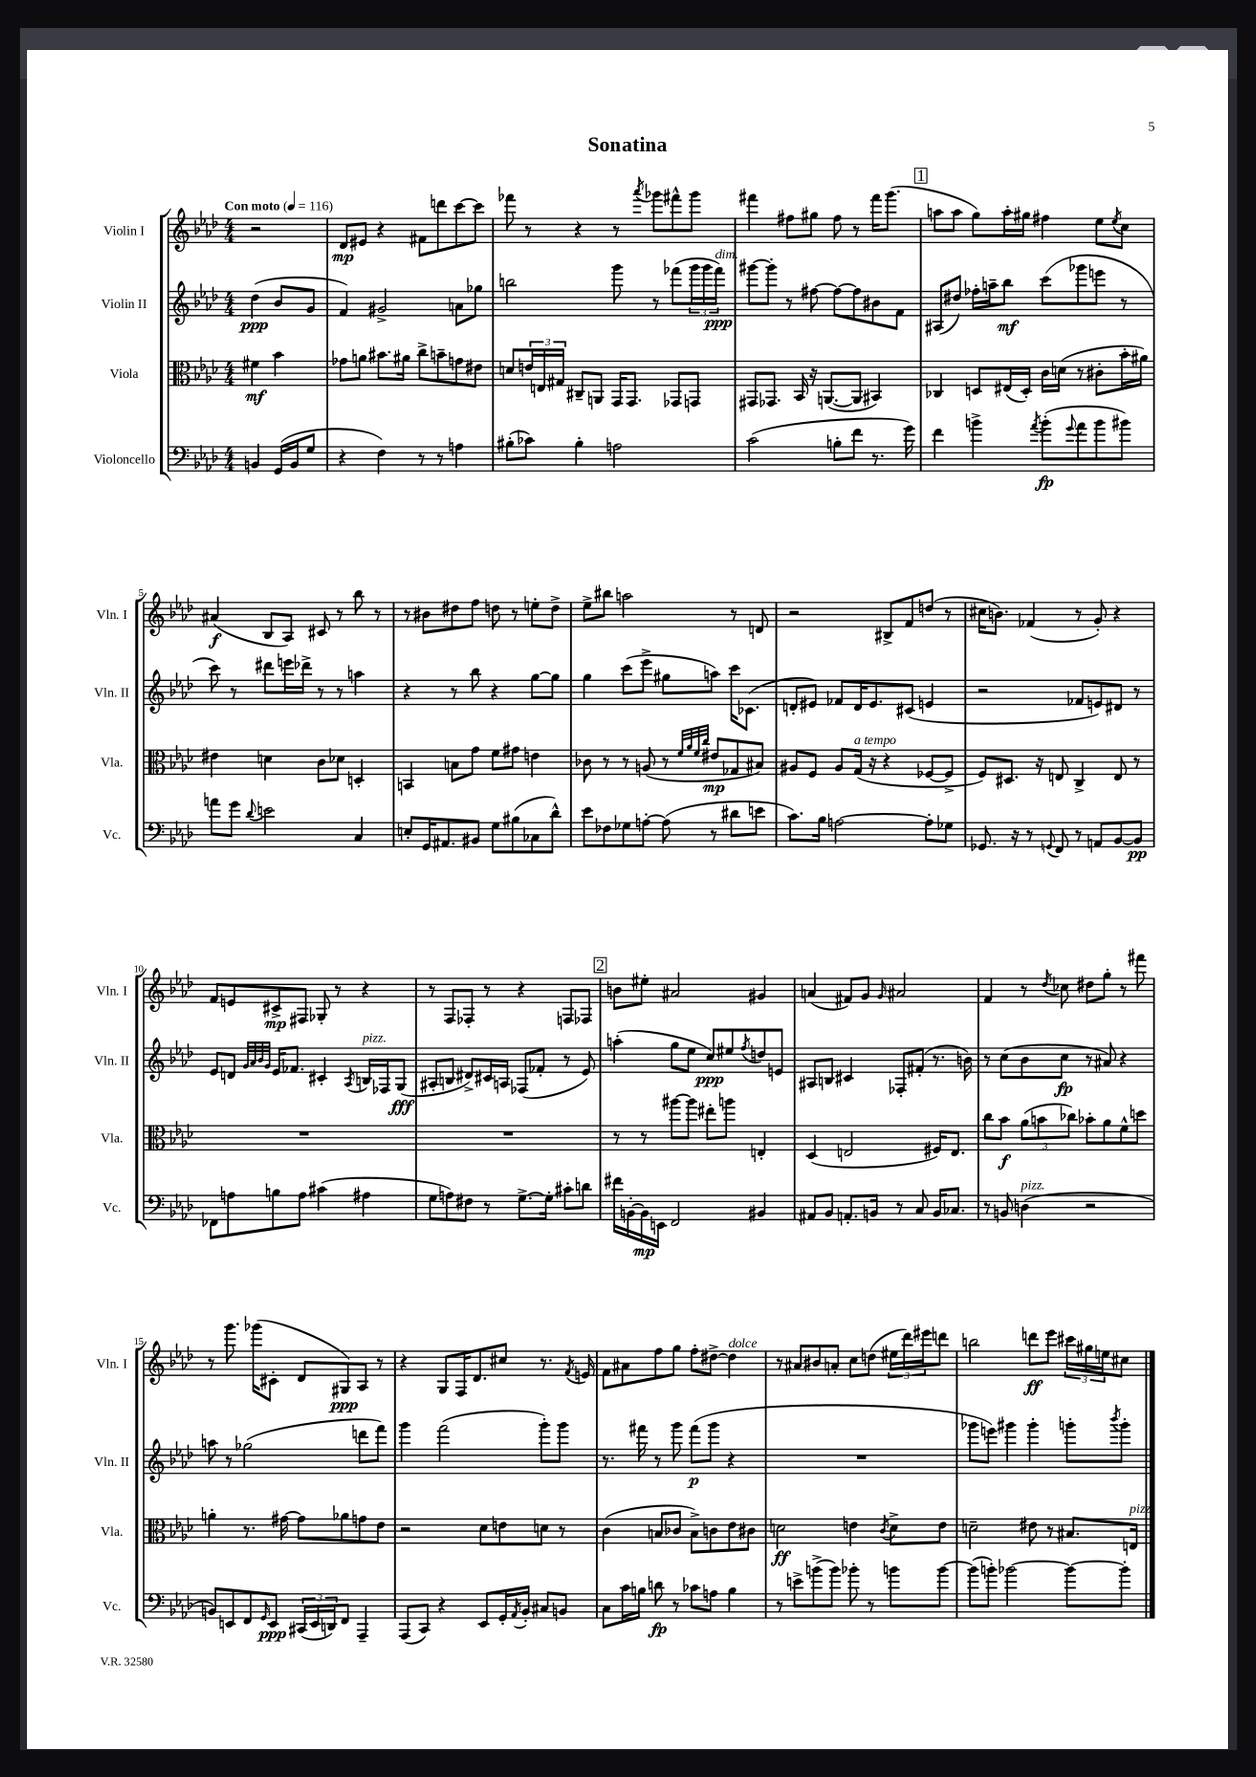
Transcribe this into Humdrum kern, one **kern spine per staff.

**kern	**kern	**kern	**kern
*staff4	*staff3	*staff2	*staff1
*clefF4	*clefC3	*clefG2	*clefG2
*k[b-e-a-d-]	*k[b-e-a-d-]	*k[b-e-a-d-]	*k[b-e-a-d-]
*M4/4	*M4/4	*M4/4	*M4/4
*MM116	*MM116	*MM116	*MM116
4BB	4f#	(4dd-	2r
(16GG	4b-	8b-	.
16BB	.	.	.
8G	.	8g	.
=	=	=	=
4r	8g-	4f)	8d-
.	8a	.	8e#
4F)	8.b#	2g#^	4r
.	16a#	.	.
8r	8cc^	.	8f#
8r	8b~	.	8ddd
4A	8g	8a	[8ccc
.	8e#	8gg-	8ccc]
=	=	=	=
(8B#'	8d	2bb	8fff-
8c-)	24e	.	8r
.	24E	.	.
.	24G#	.	.
4B#'	8C#~	.	4r
.	8AA	.	.
2A	16GG	8ggg	8r
.	8.GG	.	.
.	.	.	8qaaa-
.	.	8r	8ggg-
.	8GG-	(8fff-	8fff#^^
.	8GG	24ggg	8ggg-
.	.	24ggg	.
.	.	24fff-)	.
=	=	=	=
(2c	8GG#	[8ggg#	4fff#
.	8.GG-	8ggg#']	.
.	.	8r	8ff#
.	16BB-	.	.
.	16r	[8ff#	8gg#
.	([8.AA	.	.
8B'	.	8ff#_	8ff#
8f	8AA]	8ff#]	8r
8.r	4BB#)	8b#	16fff#
.	.	.	(8.ggg
.	.	8f	.
16g)	.	.	.
=	=	=	=
4f	4C-	(8A#	8aa
.	.	8dd#)	8aa
4b^	8D	16ff-'	8gg)
.	.	16aa~	.
.	(16E#	8bb-	16aa'
.	16D')	.	16gg#
8qa-	.	.	.
(8b'	16c	(8ccc	4ff#
.	(16d	.	.
8qqg	.	.	.
8a-	8r	8ggg-	.
8b	8c#'	8eee	8ee-
.	.	.	8qee-
8b#)	16b-'	8r	8cc
.	16a#)	.	.
=	=	=	=
8a	4e#	8ccc)	(4a#
8g	.	8r	.
8qqd-	.	.	.
2e	4d	8ddd#	8B-
.	.	16eee	8A-)
.	.	16ddd-^	.
.	8c	8r	8c#
.	8d-	8r	8r
4C	4D'	4aa	8bb-
.	.	.	8r
=	=	=	=
8E'	4BB	4r	8r
16GG	.	.	8b#
8.AA#	.	.	.
.	8B	8r	8dd#
8BB#	8g	8bb-	8ff
8G	8f	4r	8dd
(8B#	8g#	.	8r
8C-	4e	[8gg	8ee'
8d-^^)	.	8gg]	8dd^
=	=	=	=
8e-	8c-	4gg	8ee-^
8F-	8r	.	8bb#
8G-	8r	(8ccc	2aa
[8A'	(8A	8eee-^	.
(8A]	8r	8gg#	.
.	32qqf	.	.
.	32qqa-	.	.
.	32qqf	.	.
.	32qqcc	.	.
8r	8e#	8aa)	.
8d#	8G-	16ccc	8r
.	.	(8.c-	.
8e	8B#)	.	8d
=	=	=	=
8.c)	8A#	8d'	2r
.	8F	8e#)	.
16B-	.	.	.
[2A	8A#	8f-	.
.	(16G	16d	.
.	16r	8.e#	.
.	4r	.	8B#^
.	.	(8c#	8f
8A']	[8F-	4e	(8dd
8G-	8F-^]	.	8r
=	=	=	=
8.GG-	8F)	2r	16cc#
.	.	.	8.b)
.	8.D#	.	.
16r	.	.	.
8r	.	.	(4f-
.	16r	.	.
8qqGG	.	.	.
8FF	8E	.	.
8r	4C^	8f-	8r
8AA	.	8e)	8g')
[8BB-	8E	8d#	4r
8BB-]	8r	8r	.
=	=	=	=
8FF-	1r	8e-	8f
8A	.	8d	8e
.	.	32qqg	.
.	.	32qqa-	.
.	.	32qqb-	.
.	.	32qqg	.
8B	.	16e-	8c#^
.	.	8.f-	.
8A	.	.	8F#
(4c#	.	4c#'	8G-'
.	.	.	8r
.	.	8qA-	.
4A#	.	16B	4r
.	.	16F-	.
.	.	(8G	.
=	=	=	=
8G	1r	8A#'	8r
8A)	.	8B	8F
8F#	.	8d#^)	8F-'
8r	.	16c#	8r
.	.	16A	.
[8.G^	.	(8F-	4r
.	.	8f-'	.
16G']	.	.	.
8c#'	.	8r	8F
8d	.	8e-)	8F-
=	=	=	=
16f#	8r	(4aa'	8b
[16BB'	.	.	.
16BB]	8r	.	8ee#'
16EE	.	.	.
2FF	[8aa#	8gg	2a#
.	8aa#]	8ee-	.
.	8ee#'	8cc)	.
.	8aa	8ee#	.
.	.	8qff	.
4BB#	4E'	8dd	4g#
.	.	8e	.
=	=	=	=
8AA#	(4D-	8A#	(4a
8BB-	.	8B	.
8.AA'	2E	4c#	8f#)
.	.	.	8g
16BB	.	.	.
.	.	.	16qqg
8r	.	8F-'	2a#
8C	.	(8f#'	.
16BB	16F#)	8.r	.
8.C-	8.E	.	.
.	.	16b)	.
=	=	=	=
8r	8cc	8r	4f
8BB	8b-	(8cc	.
(4D	(12a-	8b-	8r
.	12b	.	.
.	.	.	8qdd-
.	.	8cc	8cc-
.	12cc-)	.	.
2r	8b-'	8r	8dd#
.	8a-	8a#)	8gg'
.	8f^^	4r	8r
.	8dd	.	8fff#
=	=	=	=
8BB)	4a'	8aa	8r
8EE	.	8r	8.ggg
8FF	8.r	(2gg-	.
.	.	.	(16ggg-
16qqGG	.	.	.
8EE	.	.	8c#'
.	[16g#	.	.
(24CC#	8g#]	.	8d-
24EE	.	.	.
24DD)	.	.	.
8FF	8a-	.	8G#)
4AAA-~	8g	8ddd	8A-
.	8e-	8fff)	8r
=	=	=	=
(8AAA-	2r	4ggg	4r
8CC)	.	.	.
4r	.	(2fff	8G
.	.	.	16F
.	.	.	8.d-
8EE-	8d-	.	.
16GG'	8e	.	8cc#
8qAA-	.	.	.
16BB-'	.	.	.
8C#	8d	8ggg')	8.r
8BB	8r	8ggg	.
.	.	.	8qf
.	.	.	16e
=	=	=	=
8C	(4c	8.r	8f
16c	.	.	8a#
16B	.	16fff#	.
8d	8B	8r	8ff
8r	8c-	8ggg	8gg
8c-	8B^)	(8fff#	8ff'
8A	8c	8ggg	[8dd#^
4B	8e-	4r	4dd#]
.	8c#	.	.
=	=	=	=
8r	2d	1r	8r
8e^	.	.	8a#
(8b^	.	.	8b#
8b)	.	.	8a'
8b-'	4e	.	8cc
8r	.	.	(8dd
.	8qc	.	.
8b	8d^	.	24ee#
.	.	.	24ddd-)
.	.	.	24eee#
[8b	8e	.	8ddd
=	=	=	=
(8b]	2d~	8ggg-	2bb
8b')	.	8eee)	.
[2b-	.	4ggg#	.
.	8e#	4ggg#'	8ddd
.	8r	.	8eee-
8b-_	8.B#	8ggg'	24ccc#
.	.	.	24gg#
.	.	.	24ee
.	.	8qbbb-	.
8b-']	.	8ggg'	8cc#
.	16E	.	.
==	==	==	==
*-	*-	*-	*-
